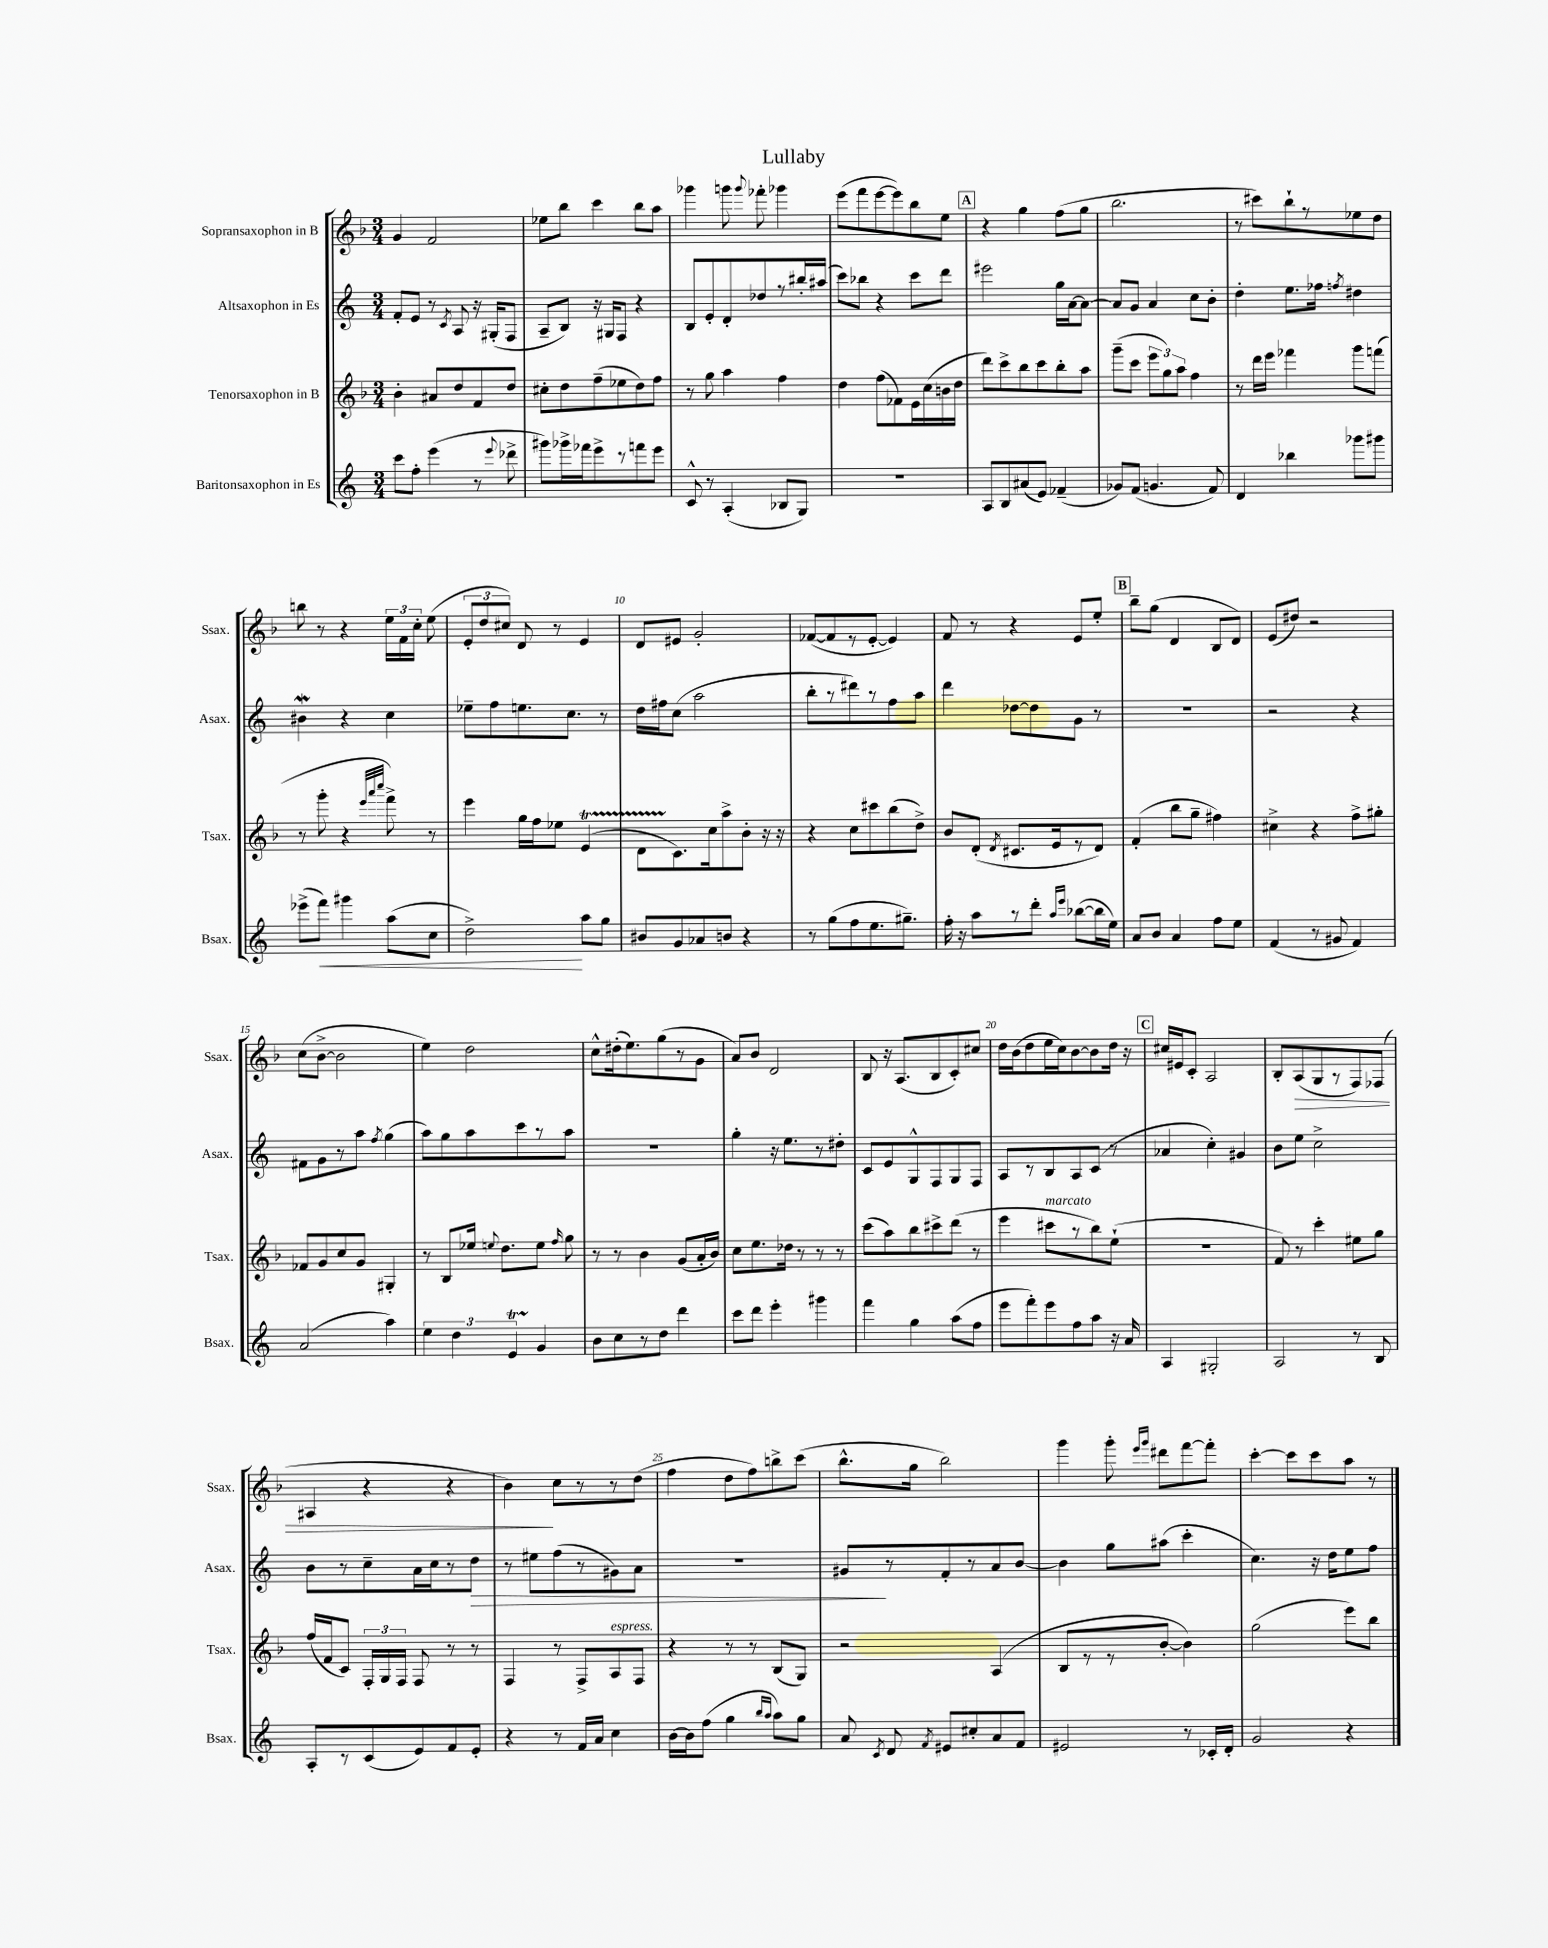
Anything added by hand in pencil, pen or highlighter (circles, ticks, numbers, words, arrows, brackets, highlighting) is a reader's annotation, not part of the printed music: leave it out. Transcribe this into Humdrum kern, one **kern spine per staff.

**kern	**kern	**kern	**kern
*staff4	*staff3	*staff2	*staff1
*clefG2	*clefG2	*clefG2	*clefG2
*k[]	*k[b-]	*k[]	*k[b-]
*M3/4	*M3/4	*M3/4	*M3/4
8ccc\L	4b-'\	8f'/L	4g/
8ff'\J	.	8e/J	.
(4eee\	8a#/L	8r	2f/
.	.	8qc/	.
.	8dd/	8A/	.
8r	8f/	16r	.
.	.	(16G#'/LK	.
8qqeee/	.	.	.
8ddd-^\	8dd/J	8F/J	.
=	=	=	=
8ggg#\L)	8cc#'\L	8A~/L	8ee-\L
16ggg-^\L	8dd\	8B/J)	8bb-\J
16fff-\J	.	.	.
8eee^\	(8ff~\	16r	4ccc\
.	.	16G#/LK	.
8r	8ee-\	8F/J	.
8fff\	8dd\)	4r	8bb-\L
8eee\J	8ff\J	.	8aa\J
=	=	=	=
8c^^/	8r	8B/L	4ggg-\
8r	8gg\	8e'/	.
(4A'/	4aa\	8d'/	8ggg\
.	.	.	8qqggg/
.	.	8dd-/	8fff-'\
8B-/L	4ff\	8r	4ggg-\
8G/J)	.	16bb#'/L	.
.	.	(16aa#/JJ	.
=	=	=	=
2.r	4dd\	8ccc\L)	(8eee\L
.	.	8bb-\J	8fff\
.	(8ff\L	4r	[8eee\
.	8f-\)	.	8eee\])
.	16e\L	8ccc\L	8bb-\
.	(16cc\	.	.
.	16b\	8ddd\J	8ee\J
.	16dd\JJ	.	.
=	=	=	=
8A/L	8ddd\L)	2eee#\	4r
8B/	8ccc^\	.	.
(8a#/	8bb-\	.	4gg\
8e/J)	8ccc\	.	.
(4f-~/	8bb-'\	16gg\LL	(8ff\L
.	.	[16a\J	.
.	8aa\J	8a\_J	8gg\J
=	=	=	=
8g-/L)	(8ggg~\L	8a/]L	2.bb-\
(8f/J	8ccc\J	8g/J	.
4.g/	12eee\L	4a/	.
.	12gg\)	.	.
.	12aa\J	.	.
.	4ff\	8cc\L	.
8f/)	.	8b'\J	.
=	=	=	=
4d/	8r	4dd'\	8r
.	16ddd\LL	.	8ccc#\L)
.	16eee\JJ	.	.
4bb-\	4fff-\	8.ee\L	8bb-`\
.	.	.	8r
.	.	16ff-\Jk	.
.	.	8qff/	.
8ggg-\L	8ggg\L	4dd#\	8ee-\
8ggg#\J	(8fff\J	.	8dd\J
=	=	=	=
(8eee-^\L	8r	4b#\	8bb\
8fff\J)	8ggg'\	.	8r
4ggg#\	4r	4r	4r
.	32qqeee/LLL	.	.
.	32qqaaa/	.	.
.	32qqcccc/JJJ	.	.
(8aa\L	8fff^\)	4cc\	24ee\LL
.	.	.	24f\
.	.	.	24cc'\JJ
8cc\J	8r	.	(8ee\
=	=	=	=
2dd^\)	4eee\	8ee-~\L	12e'/L
.	.	.	12dd/
.	.	8ff\	.
.	.	.	12cc#/J)
.	16gg\LL	8.ee\	8d/
.	16ff\J	.	.
.	8ee-\J	.	8r
.	.	8.cc\J	.
8aa\L	(4e/	.	4e/
8gg\J	.	8r	.
=	=	=	=
8b#/L	8d\L	16dd\LL	8d/L
.	.	16ff#\J	.
8g/	8.c\)	(8cc\J	8e#/J
8a-/	.	2aa\	2g'/
.	16cc\k	.	.
8b/J	8aa^\	.	.
4r	8b-'\J	.	.
.	16r	.	.
.	16r	.	.
=	=	=	=
8r	4r	8bb'\L	([8f-/L
(8gg\L	.	8r	8f-/]
8ff\	8cc\L	8ddd#\)	8r
8.ee\	8ccc#\	8r	[8e'/J
.	(8bb-\	8ff\	4e/])
8.gg#~\J)	.	.	.
.	8dd^\J)	8aa\J	.
=	=	=	=
16ff'\	8b-/L	4ddd\	8f/
16r	.	.	.
8aa\L	(8d'/J	.	8r
.	8qd/	.	.
8r	8.c#/L	[8dd-\L	4r
8ddd'\J	.	8dd-\]	.
.	16e/k	.	.
16qqaa/LL	.	.	.
16qqeee/JJ	.	.	.
([8bb-\L	8r	8g\J	8e/L
16bb-\]L	8d/J)	8r	8ee'/J
16ee\JJ)	.	.	.
=	=	=	=
8a/L	(4f'/	2.r	8bb-~\L
8b/J	.	.	(8gg\J
4a/	8bb-\L	.	4d/
.	8gg~\J	.	.
8ff\L	4ff#\)	.	8B-/L
8ee\J	.	.	8d/J)
=	=	=	=
(4f/	4cc#^\	2r	(8e/L
.	.	.	8dd#/J)
8r	4r	.	2r
8g#/	.	.	.
4f/)	8ff^\L	4r	.
.	8gg#'\J	.	.
=	=	=	=
(2a/	8f-/L	8f#\L	(8cc\L
.	8g/	8g\	[8b-^\J
.	8cc/	8r	2b-\]
.	8g/J	8aa\J	.
.	.	8qff/	.
4aa\)	4G#'/	(4gg\	.
=	=	=	=
6ee\	8r	8aa\L)	4ee\)
.	8B-/L	8gg\	.
6dd\	.	.	.
.	16ee-/Jk	8aa\	2dd\
.	8qqee/	.	.
.	8.dd\L	.	.
6e/	.	.	.
.	.	8ccc\	.
4g/	8ee\J	8r	.
.	16qqff/	.	.
.	8gg\	8aa\J	.
=	=	=	=
8b\L	8r	2.r	8cc^^\L
8cc\	8r	.	(16dd#'\k
.	.	.	8.ee\)
8r	4b-\	.	.
8dd\J	.	.	(8gg\
4ddd\	(8g/L	.	8r
.	16a'/L	.	8g\J
.	16b-/JJ)	.	.
=	=	=	=
8ccc\L	8cc\L	4gg'\	8a/L)
8ddd\J	8.ee\	.	8b-/J
4eee'\	.	16r	2d/
.	16dd-\Jk	8.ee\L	.
.	8r	.	.
4ggg#\	8r	8r	.
.	8r	8dd#'\J	.
=	=	=	=
4fff\	(8ccc\L	8c/L	8B-/
.	8aa\)	8e/	16r
.	.	.	(8.A/L
4gg\	8bb-\	8G^^/	.
.	8ccc#^\	8F/	8B-/
(8aa\L	(8ddd\J	8G/	8c'/)
8ff\J	8r	8F/J	8cc#/J
=	=	=	=
8eee\L	4eee\	8A/L	16dd\LL
.	.	.	(16b-\J
8fff'\)	.	8r	8dd\
8eee\	8ccc#\L	8B/	16ee\L
.	.	.	16cc\J)
8ff\	8r	8A/	[8b-\
8aa\J	8bb-\)	(8c/J	8b-\]
16r	(8ee`\J	8r	16dd\Jk
16a/	.	.	16r
=	=	=	=
4A/	2.r	4a-/	16cc#/LL
.	.	.	16e#/J
.	.	.	8c'/J
2G#'/	.	4cc'\)	2A/
.	.	4g#/	.
=	=	=	=
2A/	8f/)	8b\L	8B-'/L
.	8r	8ee\J	(8A/
.	4ccc'\	2cc^\	8G/
.	.	.	8r
8r	8ee#\L	.	8F/)
8B/	8gg\J	.	(8F-/J
=	=	=	=
8A'/L	(16ff/LL	8b\L	4A#/
.	16f/J	.	.
8r	8c/J)	8r	.
(8c/	24F'/LL	8cc~\	4r
.	24G/	.	.
.	24F/JJ	.	.
8e/)	8F/	16a\L	.
.	.	16cc\J	.
8f/	8r	8r	4r
8e'/J	8r	8dd\J	.
=	=	=	=
4r	4F/	8r	4b-\)
.	.	8ee#\L	.
8r	8r	(8ff\	8cc\L
16f/LL	8F^/L	8r	8r
16a/JJ	.	.	.
4cc\	8A/	8g#\)	8r
.	8F/J	8a\J	(8dd\J
=	=	=	=
[16b\LL	4r	2.r	4ff\
16b\]J	.	.	.
(8ff\J	.	.	.
4gg\	8r	.	8dd\L
.	8r	.	8ff\)
16qqbb/LL	.	.	.
16qqaa/JJ	.	.	.
8aa\L)	(8B-/L	.	8bb^\
8gg\J	8G/J)	.	(8ccc\J
=	=	=	=
8a/	2r	8g#/L	8.bb-^^\L
8qc/	.	.	.
8d/	.	8r	.
.	.	.	16gg\Jk
8qf/	.	.	.
8e#/L	.	8f'/	2bb-\)
8cc#'/	.	8r	.
8a/	(4A/	8a/	.
8f/J	.	[8b/J	.
=	=	=	=
2e#/	8B-/L	4b\]	4ggg\
.	8r	.	.
.	8r	8gg\L	8ggg'\
.	.	.	16qqeee/LL
.	.	.	16qqggg/JJ
.	[8b-'/J	(8aa#\J	8ddd#\L
8r	4b-\])	4ccc'\	[8fff\
16c-'/LL	.	.	8fff'\]J
16d'/JJ	.	.	.
=	=	=	=
2g/	(2gg\	4.cc\)	[4ccc'\
.	.	.	8ccc\]L
.	.	16r	8ccc\
.	.	16dd\LK	.
4r	8eee\L)	8ee\	8aa\J
.	8bb-\J	8ff\J	8r
==	==	==	==
*-	*-	*-	*-
